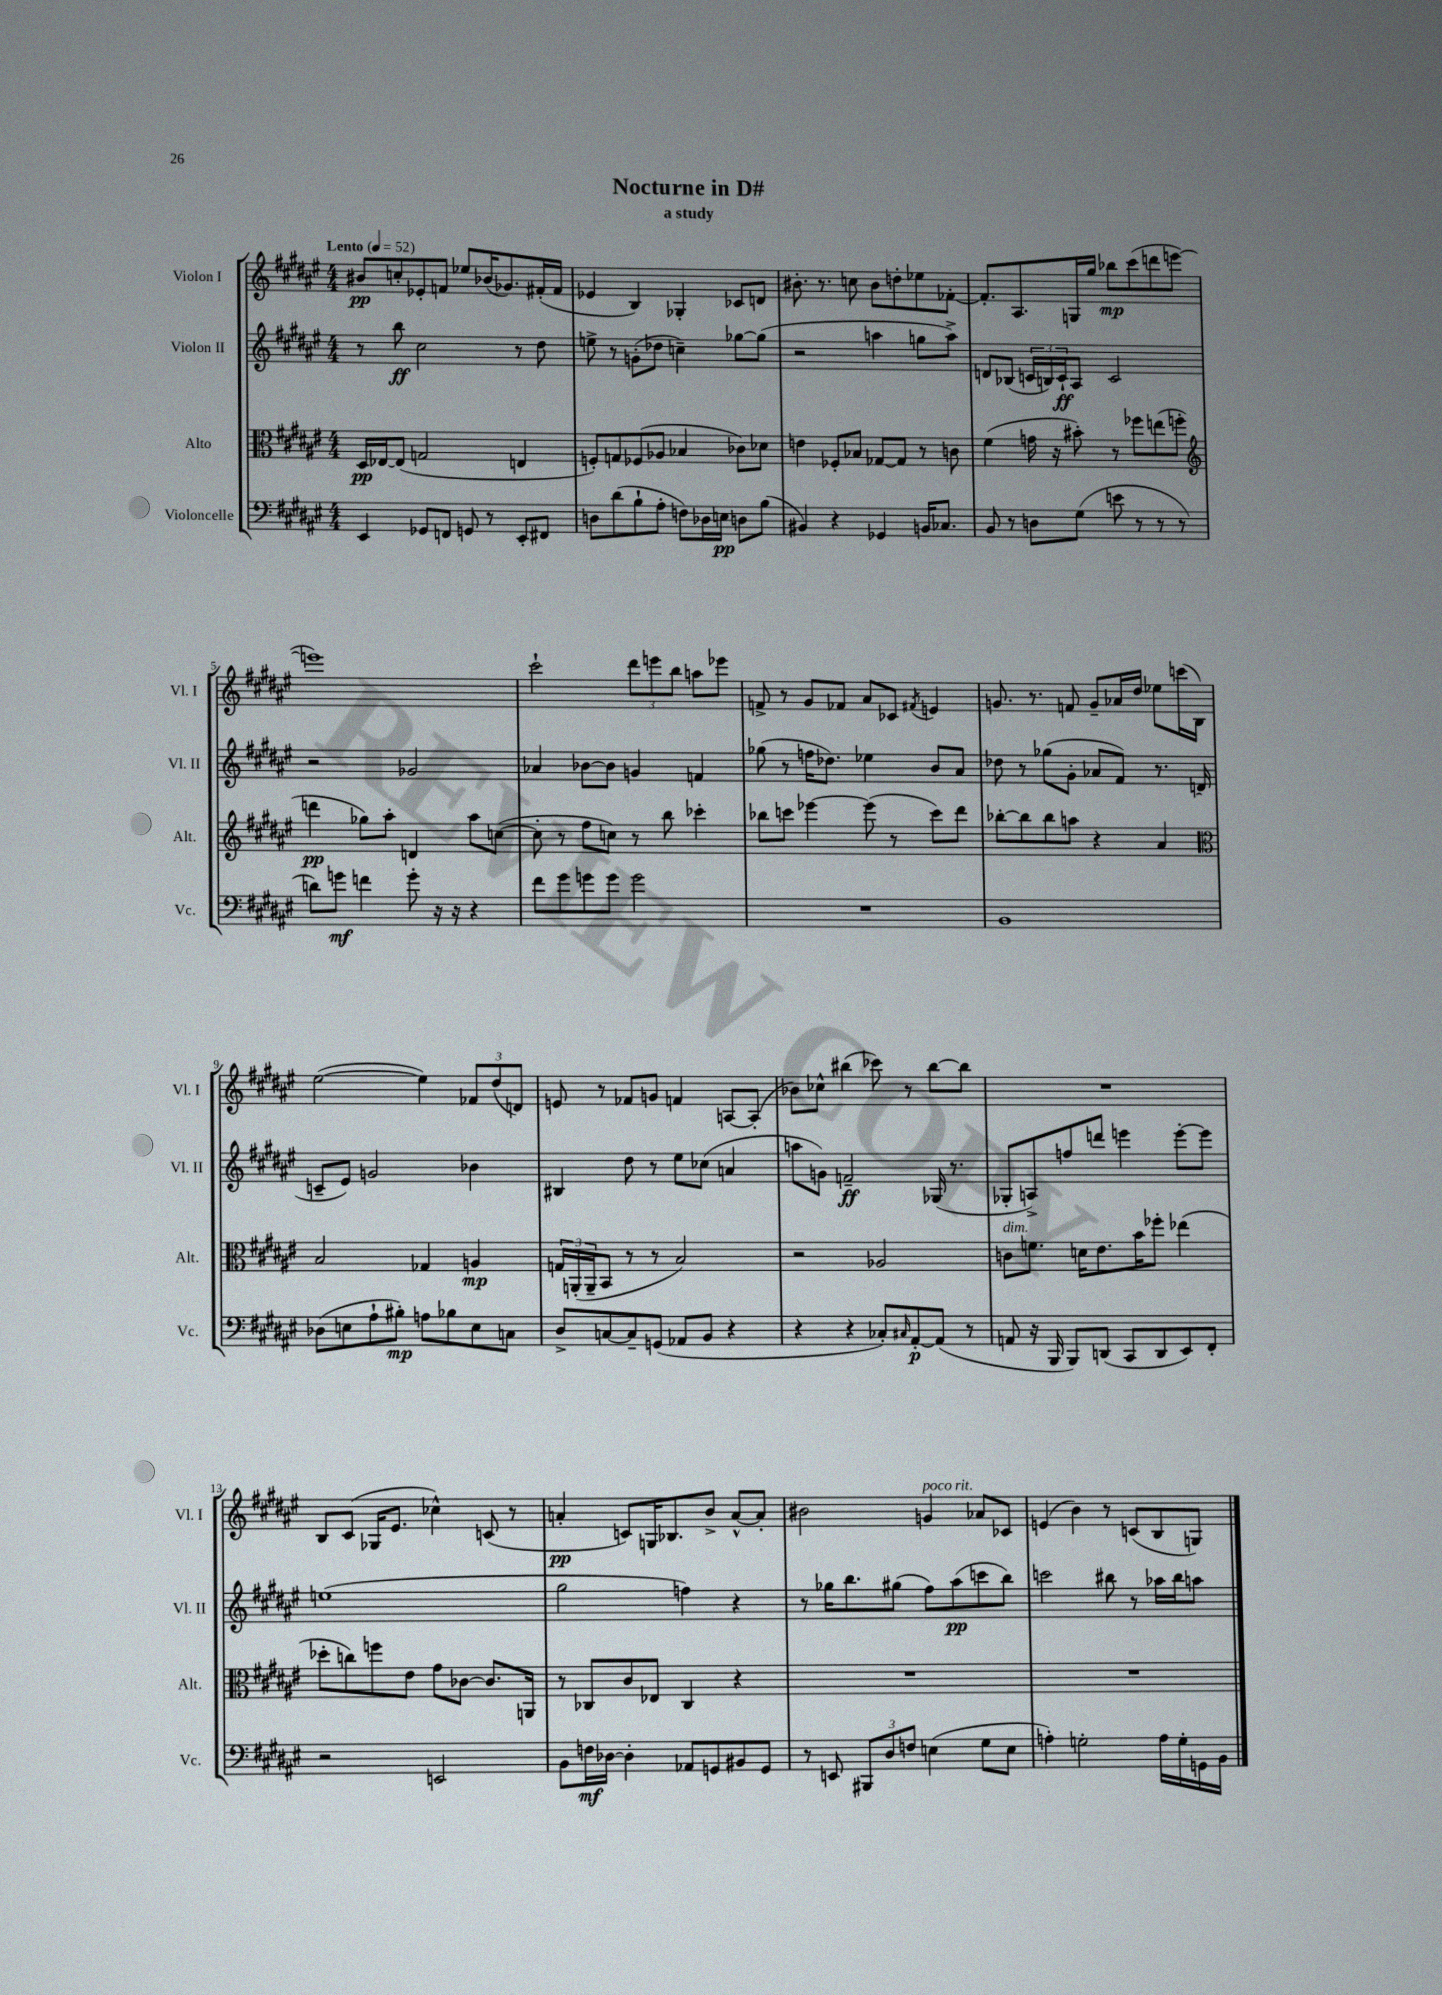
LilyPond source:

\header { title = "Nocturne in D#" subtitle = "a study" }
<<
\new StaffGroup <<
\new Staff = "s0" \with { instrumentName = "Violon I" shortInstrumentName = "Vl. I" } {
    \clef treble \key fis \major \numericTimeSignature \time 4/4 \tempo "Lento" 4 = 52
    bis'8\pp c''8-. ees'8-. f'8 ees''8 bes'16( ges'8.) fis'16-.( fis'16 |
    ees'4 b4) ges4-. ces'8 d'8 |
    bis'8.-. r8. c''8 bis'8 d''8-. ees''8 fes'8~-. |
    fes'8.-. ais8. g16 gis''16 bes''8\mp cis'''8( d'''8 e'''8~ |
    e'''1) |
    cis'''2-! \tuplet 3/2 { dis'''8 e'''8 b''8 } a''8 ees'''8 |
    f'8-> r8 gis'8 fes'8 ais'8 ces'8 \acciaccatura { fis'8 } e'4 |
    g'8. r8. f'8 g'8-- aes'16 dis''16 ees''8 c'''16( b16) |
    eis''2~( eis''4) \tuplet 3/2 { fes'8 dis''8( d'8) } |
    e'8 r8 fes'8 g'8 f'4 a8~ a8-.( |
    bes'8) ces''8-^ bis''4( ces'''8) r8 bis''8~ bis''8 |
    R1 |
    b8 cis'8( ges16 eis'8. ces''4-^) c'8( r8 |
    a'4-.\pp c'8) g16 bes8. b'8-> a'8~-^ a'8-. |
    bis'2 g'4^\markup { \italic "poco rit." } aes'8 ces'8 |
    e'4( b'4) r8 c'8( b8 g8) \bar "|." |
}
\new Staff = "s1" \with { instrumentName = "Violon II" shortInstrumentName = "Vl. II" } {
    \clef treble \key fis \major \numericTimeSignature \time 4/4
    r8 b''8\ff cis''2 r8 dis''8 |
    e''8-> r8 g'8-.( des''8 c''4--) ges''8~ ges''8( |
    r2 a''4 g''8 a''8->) |
    d'8 bes8( \tuplet 3/2 { c'16 b16) c'16-!\ff } ais8 c'2 |
    r2 ges'2 |
    aes'4 bes'8~ bes'8 g'4 f'4 |
    ges''8( r8 f''16 des''8.) ees''4 b'8 ais'8 |
    des''8 r8 ges''8( gis'8-. aes'8 fis'8) r8. d'16( |
    c'8-- eis'8) g'2 bes'4 |
    bis4 dis''8 r8 eis''8 ces''8( a'4 |
    a''8 g'8) f'2--\ff ges16( r8. |
    ges8-. a8->) f''8 d'''8 e'''4 e'''8~-. e'''8 |
    e''1( |
    gis''2 f''4) r4 |
    r8 ges''16 b''8. gis''8( fis''8) ais''8\pp( c'''8 b''8) |
    c'''2 bis''8 r8 aes''16 bis''16 a''8 \bar "|." |
}
\new Staff = "s2" \with { instrumentName = "Alto" shortInstrumentName = "Alt." } {
    \clef alto \key fis \major \numericTimeSignature \time 4/4
    dis16\pp ees16~ ees8( g2 e4 |
    f8-.) g8 fes8( aes8 bes4 ces'8) des'8 |
    e'4 fes8-. bes8 ges8~ ges8 r8 c'8 |
    fis'4( g'16 r16 bis'8-.) r8 fes''8 e''8( f''8-. |
    \clef treble d'''4\pp ges''8) ais''8-. d'4 ais''8 c''8~( |
    c''8-. r8 fis''8 c''8) r8 b''8 ces'''4-. |
    bes''8 c'''8 ees'''4~ ees'''8( r8 c'''8) dis'''8 |
    bes''8~-. bes''8 bes''8 a''8 r4 ais'4 |
    \clef alto b2 ges4 a4\mp |
    \tuplet 3/2 { g16 a,16-.( a,16-- } b,8 r8 r8 b2) |
    r2 aes2 |
    c'8^\markup { \italic "dim." } f'8. d'16 eis'8. b'16 fes''8-. ees''4( |
    des''8-. c''8) f''8 eis'8 gis'8 ces'8~ ces'8. a,16 |
    r8 ces8 cis'8 ees8 ces4 r4 |
    R1 |
    R1 \bar "|." |
}
\new Staff = "s3" \with { instrumentName = "Violoncelle" shortInstrumentName = "Vc." } {
    \clef bass \key fis \major \numericTimeSignature \time 4/4
    eis,4 ges,8 f,8 g,8 r8 eis,8-. fis,8 |
    d8 dis'8( b8-! ais8-. f8) des16 e16\pp d8 b8( |
    bis,4) r4 ges,4 b,16 ces8. |
    b,8 r8 d8 gis8( e'8 r8 r8 r8 |
    d'8) g'8\mf f'4 g'8-. r16 r16 r4 |
    fis'8 gis'8 g'8 g'8 g'2 |
    R1 |
    b,1 |
    des8( e8 ais8-! bis8-.\mp) a8 bes8 e8 c8 |
    dis8-> c8~ c8-- g,8( aes,8 b,8 r4 |
    r4 r4 ces8-.) \grace { cis16 } ais,8~-.\p ais,8( r8 |
    a,8 r16 b,,16 b,,8) d,8( cis,8 d,8 eis,8) fis,8-. |
    r2 e,2 |
    b,8 f16\mf des16~ des4-. aes,8 g,8 bis,8 g,8 |
    r8 e,8 \tuplet 3/2 { bis,,8 dis8 f8 } e4( gis8 e8 |
    a4-.) g2-. a16 g16-. g,16 b,16 \bar "|." |
}
>>
>>
